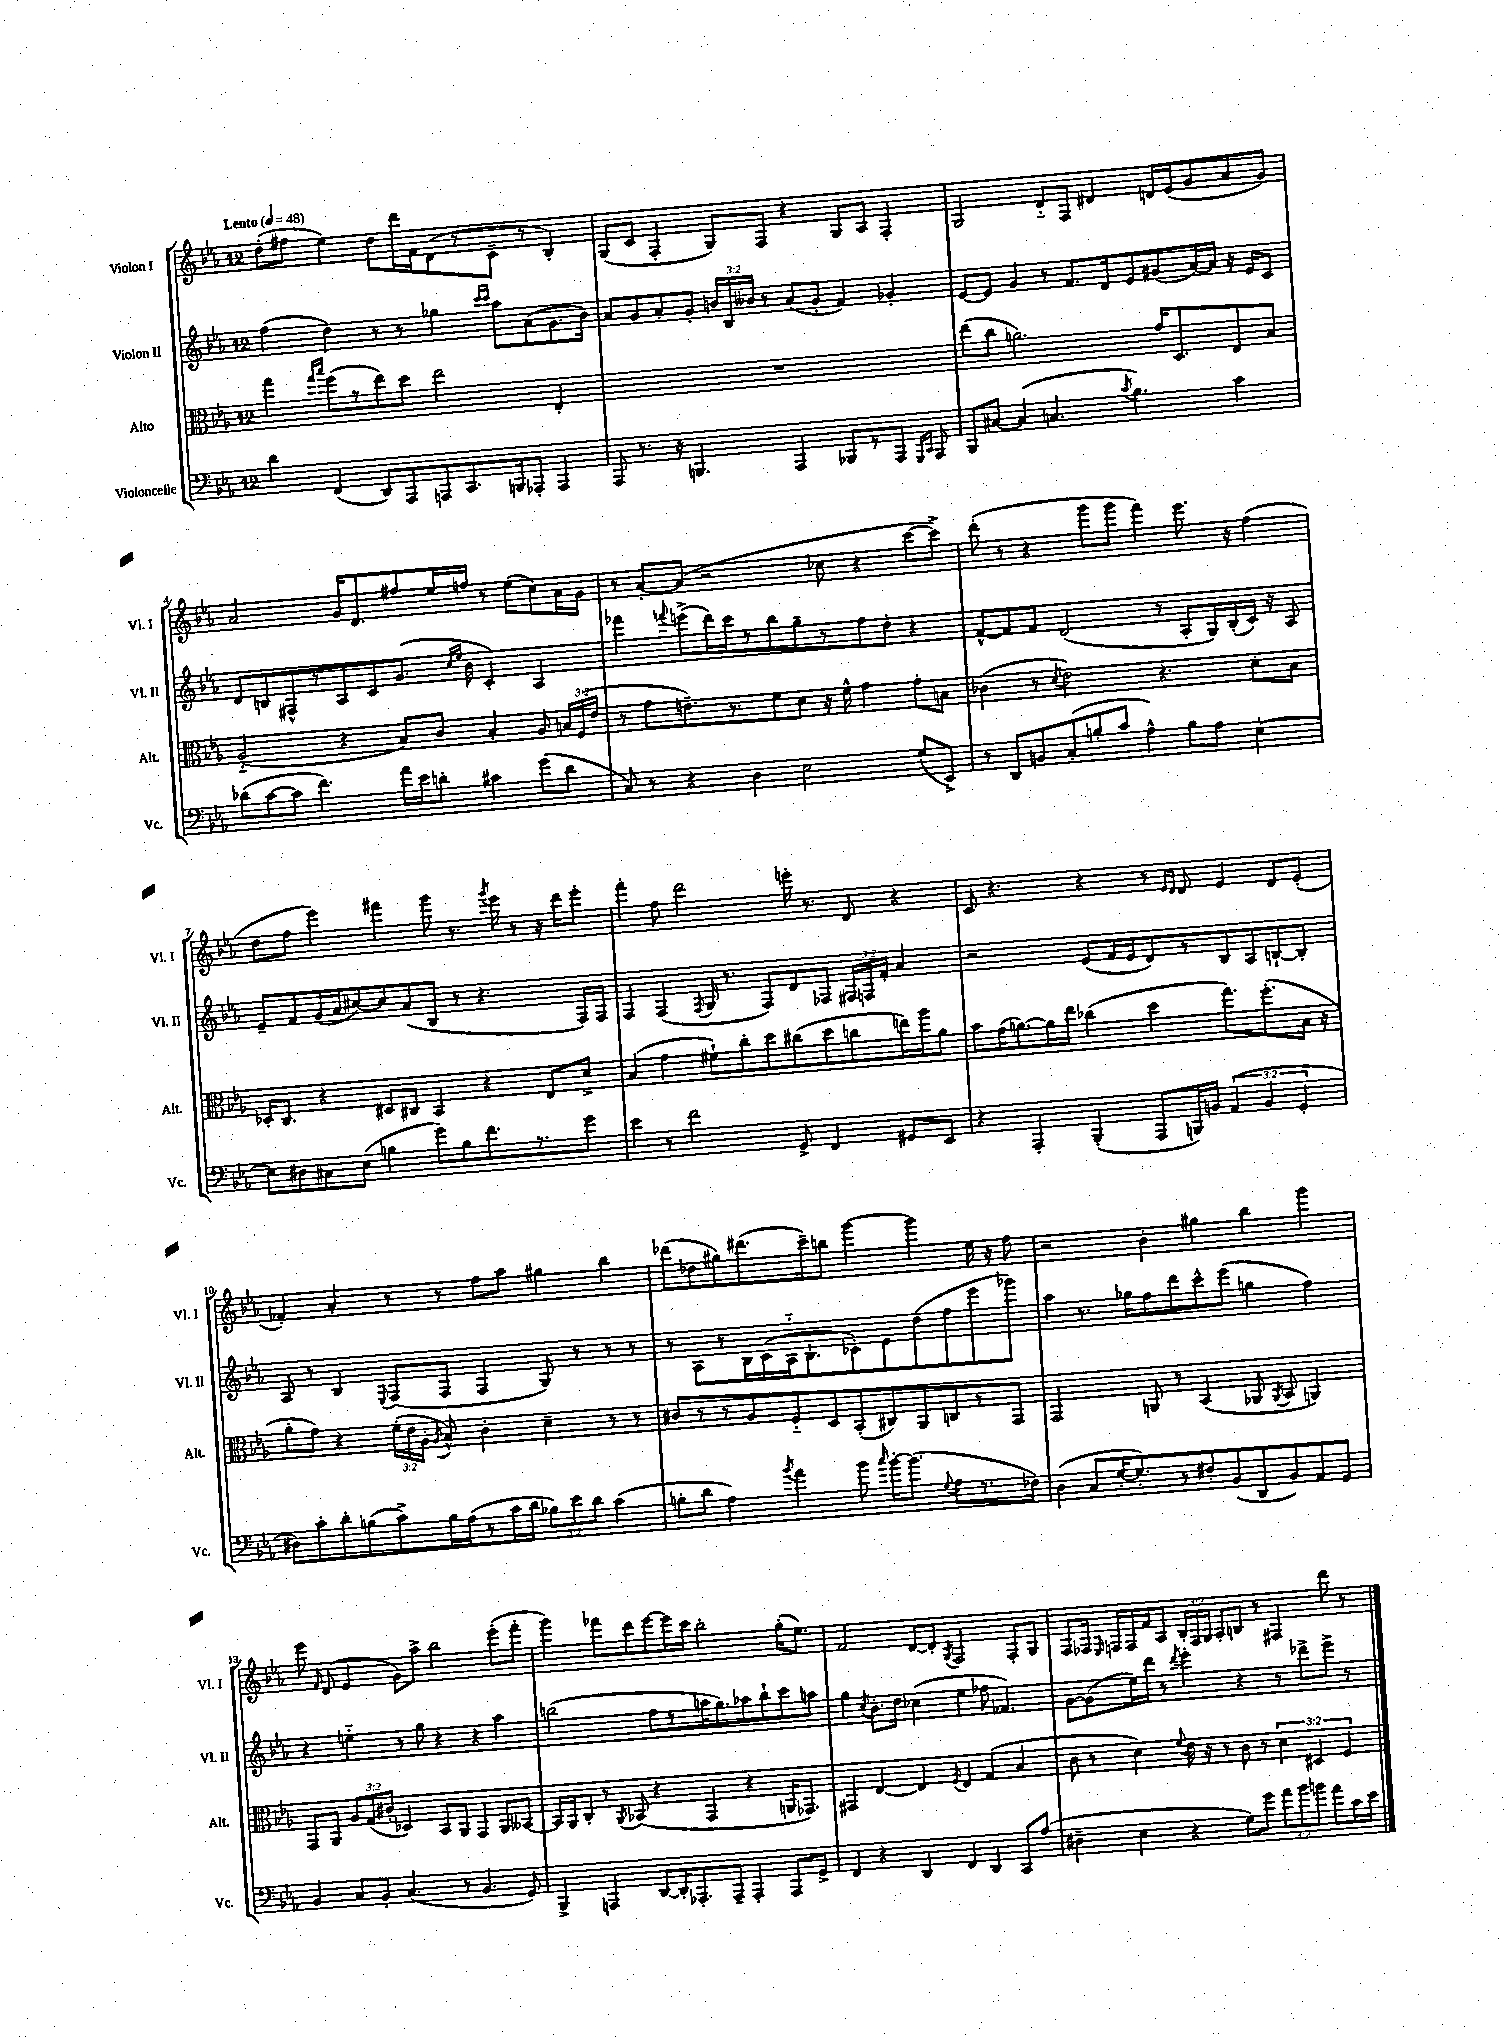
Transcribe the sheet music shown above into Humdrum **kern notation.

**kern	**kern	**kern	**kern
*part4	*part3	*part2	*part1
*staff4	*staff3	*staff2	*staff1
*I"Violoncelle	*I"Alto	*I"Violon II	*I"Violon I
*I'Vc.	*I'Alt.	*I'Vl. II	*I'Vl. I
*clefF4	*clefC3	*clefG2	*clefG2
*k[b-e-a-]	*k[b-e-a-]	*k[b-e-a-]	*k[b-e-a-]
*M12/8	*M12/8	*M12/8	*M12/8
*MM48	*MM48	*MM48	*MM48
=1	=1	=1	=1
!	!	!	!LO:TX:a:B:t=Lento
4d\	4gg\	(4ff\	(8dd'\L
.	.	.	8ff#X\J
.	16qqgg/LL	.	.
.	16qqbb-/JJ	.	.
(4FF/	(8ff\L	4dd\)	4ee-\)
.	8r	.	.
8DD/L)	8ee-\)	8r	8dd\L
8AAA-/	8dd\J	8r	16ddd\L
.	.	.	16f\J
8AAAn/	2ee-\	4gg-X\	(8d\
8.CC/	.	.	8r
.	.	16qqccc/LL	.
.	.	16qqccc/JJ	.
.	.	8aa-\L	8c~\J
16BBBn/k	.	.	.
8AAA-X'/J	.	(8a-\	8r
4AAA-/	4E-'/	8.g\	4B-'/)
.	.	16b-\Jk)	.
=2	=2	=2	=2
8AAA-/	1.r	8a-/L	(8G/L
8.r	.	8g/	8c/J
.	.	8a-'/	4F'/
16r	.	.	.
4.BBBn/	.	8g'/J	.
.	.	24bn/LL	8G/L)
.	.	24B-/	.
.	.	24b--X/JJ	.
.	.	8r	8F/J
4AAA-/	.	(8a-/L	4r
.	.	8g'/J	.
8BBB-X/L	.	4f/)	8G/L
8r	.	.	8A-/J
8AAA-/J	.	4g-X'/	4F'/
16qqGGG/LL	.	.	.
16qqCC/JJ	.	.	.
8AAA-/	.	.	.
=3	=3	=3	=3
8BBB-/L	(8ee-\L	[8e-/L	2G/
[8C#X/J	8cc\J	8e-/J]	.
(4C#/]	2.an\)	4g/	.
4.Cn/	.	8r	8d/L
.	.	8.f/L	8F/J
.	.	.	4d#X/
.	.	16d/k	.
8qc/	.	.	.
4.B-\)	.	8e-/	.
.	16g/KL	(8g#X/	16dn/LL
.	8.D/	.	(16e-/J
.	.	[16a-/L)	8g/
.	.	16a-/JJ]	.
4c\	8E-/	16r	8a-/
.	.	16e-/KL	.
.	8B-/J	8c/J	8g/J)
!!LO:LB:g=z
=4	=4	=4	=4
(8d-X\L	(2A-/	8d/L	2a-/
[8c\	.	8Bn/	.
8c\J]	.	8F#X^^/	.
4.f\)	.	8r	.
.	4r	8A-/	16g/KL
.	.	.	8.d/
.	.	8c/	.
16a-\LL	8B-/L)	(8.g/J	8ff#X/
16e-\J	.	.	.
8dn'\J	8c/J	.	16ee-/L
.	.	16qqcc/LL	.
.	.	16qqee-/JJ	.
.	.	16b-\	16ffn/JJ
4c#X\	4B-'/	4c'/)	8r
.	.	.	(8ee-\L
(8g\L	8A-/	4A-/	8cc\)
8d\J	24Bn/LL	.	16a-\L
.	(24F/	.	.
.	.	.	16g\JJ
.	24e-/JJ	.	.
=5	=5	=5	=5
8C/)	8r	4fff-X\	8r
8r	8g\L	.	[8a-'/L
.	.	8qqfffn/	.
4r	8.en~\)	(8eeen^\L	(8a-/J]
.	.	16ddd\L)	2r
.	8.r	16ccc\J	.
4D\	.	8r	.
.	8f\	8bb-\	.
2E-\	8d\J	8gg~\	.
.	16r	8r	8cc-X\
.	16f^^\	.	.
.	4g\	8ff\	4r
.	.	8dd'\J	.
(8G/L	8g'\L	4r	[8ccc\L
8EE-^/J)	8Bn\J	.	8ccc^\J])
=6	=6	=6	=6
8r	(4c-X\	[8f^^/L	(8ddd'\
8DD/L	.	8f/]	8r
8BBn/	8r	8f/J	4r
.	8qd/	.	.
(8C'/	2e-\)	(2d/	.
8Bn'/	.	.	8ggg\L
8c/J	.	.	8ggg\J
4A-^^\)	.	.	4fff\)
.	4.r	8r	.
8B\L	.	8A-'/L	8.eee-\
8A-\J	.	16G/L)	.
.	.	(16B-'/	16r
[4E-'\	8d'\L	16c/JJ)	(4ff\
.	.	16r	.
.	8B-\J	8A-/	.
!!LO:LB:g=z
=7	=7	=7	=7
8E-\L]	16D-X'/KL	8e-~/L	8dd\L
.	8.C/J	.	.
8D#X\	.	8f/	8ff\J
8C#X\	4r	(16g/L	4eee-\)
.	.	16a-/J	.
(8E-\J	.	[8cc#X/)	.
4Bn\	8D#X/L	8cc#/]	4fff#X\
.	8C#X/J	(8a-/	.
8g\L)	4BB-/	8B-/J	8ggg\
8B\	.	8r	8.r
8.f\	4r	4.r	.
.	.	.	8qggg/
.	.	.	16eee-\
.	.	.	8r
8.r	.	.	.
.	8E-/L	.	16r
.	.	.	16ddd\KL
8g\J	8d^/J	16F/LL)	8eee-'\J
.	.	16F/JJ	.
=8	=8	=8	=8
4e-\	(4B-/	4F/	4fff'\
8r	4g\	(4F/	8ff\
2f\	.	.	2ddd\
.	.	8qF/	.
.	8f#X`\L)	16G/	.
.	.	8.r	.
.	8cc'\	.	.
.	8dd\	8F/L)	.
8GG^/	(8cc#X\	8d/	16eeen'\
.	.	.	8.r
4FF/	8dd\	8F-X/J	.
.	8ccn\	24F#X/LL	8d/
.	.	24Fn/	.
.	.	24f'/JJ	.
8GG#X/L	16een\L)	4a-/	4r
.	16aa-\J	.	.
8EE-/J	8a-\J	.	.
=9	=9	=9	=9
4r	8b-\L	2r	8c/
.	(16g\K	.	4.r
.	[8.an\)	.	.
4AAA-'/	.	.	.
.	16a\L]	.	.
.	16ee-\JJ	.	.
(4BBB-'/	(4cc-X\	(8e-/L	4r
.	.	16f/L	.
.	.	16e-/J	.
8AAA-/L	4dd\	8d/)	8r
.	.	.	16qqe-/LL
.	.	.	16qqd/JJ
16BBBn/L)	.	8r	8d/
16BBn/JJ	.	.	.
(6AA-/	8.gg\L)	8B-/	4e-/
.	.	8A-/	.
6BB/	.	.	.
.	(8.ff'\	.	.
.	.	[8Bn`/	8d/L
6GG'/	.	.	.
.	16B-\Jk	8B'/J]	(8e-'/J
.	16r	.	.
!!LO:LB:g=z
=10	=10	=10	=10
8D#X\L)	8a-'\L	8A-/	4f-X'/)
8c'\	8g\J)	8r	.
8d'\	4r	4B-/	4a-'/
(8Bn\	.	.	.
.	.	8qqE-/	.
8c^\)	(24f'\LL	(8F/L	8r
.	24e-\	.	.
.	24A-'\JJ	.	.
.	8qA-/	.	.
16B\L	8B-^^/)	8F/J	8r
(16A-\J	.	.	.
8r	4c'\	4F/	8ff\L
16c\L	.	.	8aa-\J
16d\JJ	.	.	.
12B-X\L)	4d~\	8G/)	4gg#X\
12e-\	.	.	.
.	.	8r	.
12d\J	.	.	.
(4c\	8r	8r	4bb-\
.	8r	8r	.
=11	=11	=11	=11
8Bn'\L	8c#X/L	8r	(8ddd-X\L
8d\J	8r	8A-\L	8dd-X\
4A-\)	8r	8r	8gg#X\)
.	8A-/	16B-\L	(8.ddd#X\
.	.	(16c\	.
8qb-/	.	.	.
4a-\	8F/	16A-\J	.
.	.	8.B-`\	16ccc~\k)
.	8D/	.	8bbn\J
8b-\	(8BB-'/	8c-X'\)	[4ggg\
16qqcc/	.	.	.
[16b-'\KL	8C#X/)	8e-\	.
(8.b-\J]	.	.	.
.	8AA-/	(8dd\	4ggg\]
8qqG/	.	.	.
8A-\L	8Cn/	8ff\	.
8.r	8r	8eee-\	16ee-\
.	.	.	16r
.	8GG/J	8ggg-X\J)	8ff\
16F-X\Jk)	.	.	.
=12	=12	=12	=12
(4D\	2GG/	4aa-\	2r
8C/L	.	8.r	.
[16G'/K	.	.	.
8.G'/])	.	16gg-X\KL	.
.	8AAn/	8ff\	4b-'\
8r	8r	8ddd\	.
8F#X'/	(4BB-/	8ccc^^\	4gg#X\
(8BB-/	.	(8eee-\J	.
8DD/	8AA-X/	4ggn\	4bb-\
.	8qAA-/	.	.
8BB-/)	8BB-/	.	.
8AA-/	4AAn/)	4ff\)	4ggg\
8GG/J	.	.	.
!!LO:LB:g=z
=13	=13	=13	=13
4BB-/	8GG/L	4r	8eee-\
.	.	.	16qqf/
.	8AA-/J	.	(8d/
8C/L	12A-/L	4een\	4e-/
.	(12G/	.	.
8BB-'/J	.	.	.
.	12c#X'/J	.	.
(4.C/	4D-X/)	8r	8g\L)
.	.	8gg\	8aa-^\J
.	8BB-/L	4r	2bb-\
8r	8AA-/J	.	.
4.BB-/	4GG/	4r	.
.	8AA-/L	4aa-\	(8eee-'\L
8GG/)	[8BB--X/J	.	8fff'\J
=14	=14	=14	=14
4BBB-^/	16BB--/LL]	(2bbn\	4ggg\)
.	16AA-/J	.	.
.	8C'/J	.	.
4AAAn/	8r	.	8fff-X\L
.	8qAA-/	.	.
.	(8BB-X/	.	8ddd\
[8DD/L	4r	8ff\L	[8eee-\
16DD'/K]	.	8r	16eee-\L]
8.AAA-X'/	.	.	16ccc\JJ
.	4GG/	16aan\K	2bb-'\
.	.	8.gg\)	.
8AAA-~/J	.	.	.
4AAA-'/	4r	8aa-X\	.
.	.	8bb`\	.
8AAA-/L	16AAn/KL	8ccc\	(16gg'\KL
.	8.GG-X/J)	.	8.ee-\J)
8GG^/J	.	8aan\J	.
=15	=15	=15	=15
4FF/	4GG#X/	4gg\	2f/
.	.	8qcc/	.
4r	[4E-/	8.b-'\L	.
.	.	16dd\Jk	.
4DD/	4E-/]	(4cc-X\	[8d/L
.	.	.	8d'/J]
.	8qF/	.	8qG/
4FF/	4E-/	4ee-\	2F/
4DD/	(4G/	8ff-X\	.
.	.	4.f-X/)	.
8CC/L	4B-/	.	8F'/L
(8A-/J	.	.	8G/J
=16	=16	=16	=16
4D#X~\	8c\	[8g\L	8F/L
.	8r	(8g\]	16F-X/Jk
.	.	.	16qqE-/
.	.	.	16Fn/LL
4E-\	4d\)	16ee-\L)	16F/
.	.	16ddd\JJ	16f/J
.	.	8r	8A-/J
.	8qqf/	8qddd/	.
4r	16e-\	4eee-'\	24B-'/LL
.	.	.	24F/
.	16r	.	.
.	.	.	24G/JJ
.	8r	.	8A-'/L
8G\L)	8c\	4r	8Bn/J
8g\J	8r	.	8r
12a-\L	6d\	8r	4F#X/
12b-\	.	.	.
.	.	8ddd-X^\L	.
12bn\J	6D#X/	.	.
8a-\L	.	8eee-^\J	8ddd\
.	6F/	.	.
16c\L	.	8r	8r
16e-\JJ	.	.	.
==	==	==	==
*-	*-	*-	*-
